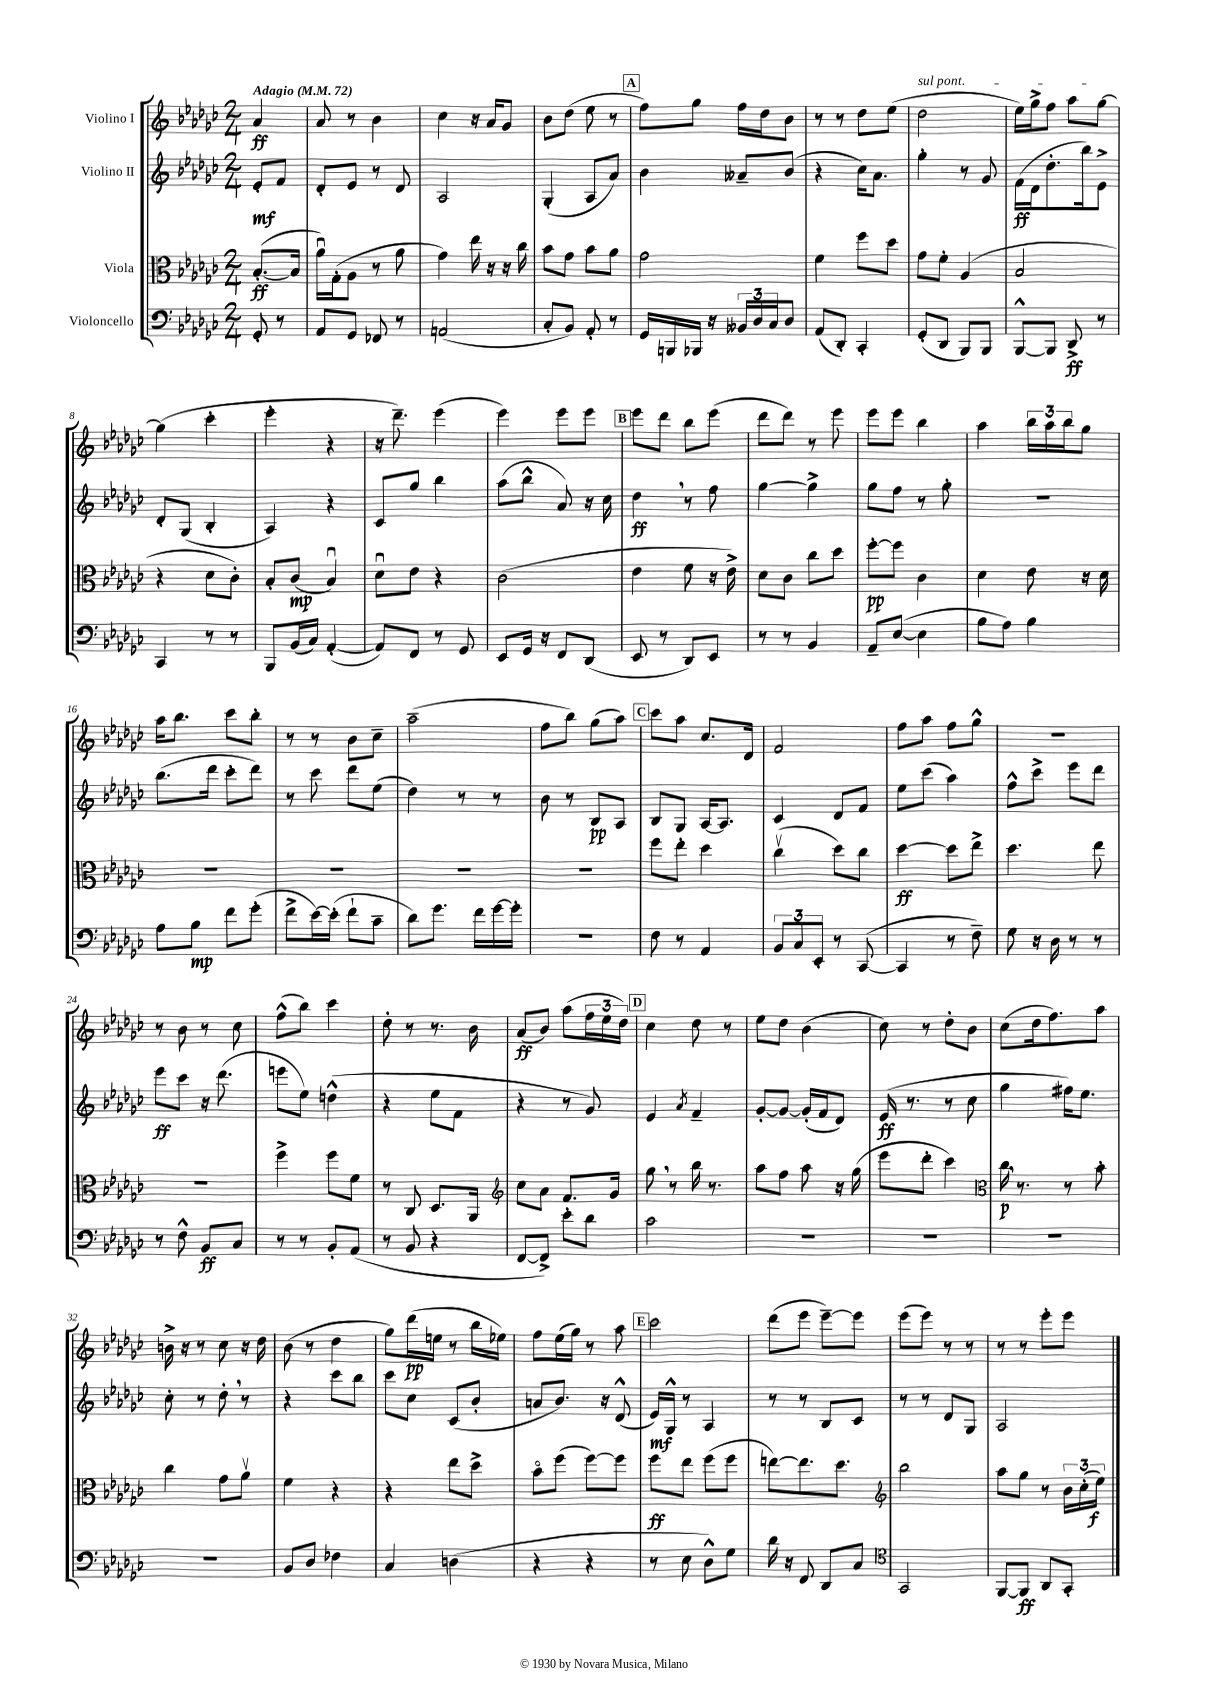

**kern	**kern	**kern	**kern
*staff4	*staff3	*staff2	*staff1
*clefF4	*clefC3	*clefG2	*clefG2
*k[b-e-a-d-g-c-]	*k[b-e-a-d-g-c-]	*k[b-e-a-d-g-c-]	*k[b-e-a-d-g-c-]
*M2/4	*M2/4	*M2/4	*M2/4
*MM72	*MM72	*MM72	*MM72
8GG-'	([8.B-'	8e-'	4a-
8r	.	8f	.
.	16B-]	.	.
=	=	=	=
8AA-	16a-u)	8d-'	8a-
.	(16G-'	.	.
8GG-	8A-	8e-	8r
8FF-	8r	8r	4b-
8r	8a-	8d-	.
=	=	=	=
(2AA	4g-)	2A-	4cc-
.	16ee-	.	16r
.	16r	.	16a-
.	16r	.	8g-
.	16cc-	.	.
=	=	=	=
8C-'	8b-	(4G-'	8b-
8BB-)	8g-	.	(8dd-
8AA-'	8b-	8A-	8ee-
8r	8a-	8a-)	8r
=	=	=	=
16GG-	2g-	4b-	8ff)
16BBB	.	.	.
16BBB-	.	.	8gg-
16r	.	.	.
24BB--	.	8a--~	16ff
24D-	.	.	.
.	.	.	16dd-
24C-	.	.	.
8D-	.	(8b-	8b-
=	=	=	=
(8AA-	4f	4r	8r
8DD-')	.	.	8r
4CC-'	8ff	16cc-)	8dd-
.	.	8.a-	.
.	8dd-	.	(8ee-
=	=	=	=
(8GG-'	8g-	4gg-'	2dd-
8DD-	8f'	.	.
8BBB-)	(4A-	8r	.
8BBB-	.	8g-	.
=	=	=	=
[8BBB-^^	2B-	(16f	16ee-)
.	.	16d-	16gg-^
8BBB-]	.	8.dd-'	8ff
8DD-^	.	.	8aa-
.	.	16bb-)	.
8r	.	8e-^	[8gg-
=	=	=	=
4CC-	4r	8d-'	(4gg-]
.	.	(8G-	.
8r	8d-	4B-'	4ccc-'
8r	8c-')	.	.
=	=	=	=
8BBB-	8B-'	4A-)	4eee-'
(16BB-	(8c-	.	.
16C-)	.	.	.
([4AA-'	4B-u)	4r	4r
=	=	=	=
8AA-])	8d-u	8c-	16r
.	.	.	8.ddd-~)
8FF	8e-	8gg-	.
8r	4r	4bb-	(4eee-
8GG-	.	.	.
=	=	=	=
8EE-	(2c-	(8aa-	4eee-)
16GG-	.	8bb-^^	.
16r	.	.	.
8FF	.	8a-)	8eee-
(8DD-	.	16r	8eee-
.	.	16cc-	.
=	=	=	=
8EE-	4e-	4dd-	8eee-
8r	.	.	8ddd-
8DD-)	8f	8r	8bb-
8EE-	16r	8ff	(8eee-
.	16e-^)	.	.
=	=	=	=
8r	8d-	[4gg-	8ddd-
8r	8c-	.	8ddd-)
4BB-	8cc-	4gg-^]	8r
.	8dd-	.	8eee-
=	=	=	=
8AA-~	[8ff'	8gg-	8eee-
([8E-	8ff]	8ff	8eee-
4E-]	4c-	8r	4bb-
.	.	8gg-'	.
=	=	=	=
8B-	4d-	2r	4aa-
8A-)	.	.	.
4B-	8e-	.	24bb-
.	.	.	24aa-
.	.	.	24bb-
.	16r	.	8gg-
.	16d-	.	.
=	=	=	=
8A-	2r	(8.bb-	16aa-
.	.	.	8.bb-
8B-	.	.	.
.	.	16ddd-	.
8f	.	8ccc-'	8ccc-
(8g-'	.	8ddd-)	8bb-'
=	=	=	=
8f^	2r	8r	8r
[16e-)	.	8ccc-	8r
(16e-']	.	.	.
8f`	.	8ddd-	8b-
8c-~	.	(8ee-	8cc-~
=	=	=	=
8d-)	2r	4dd-)	(2aa-~
8.g-	.	.	.
.	.	8r	.
16f	.	.	.
[16g-	.	8r	.
16g-']	.	.	.
=	=	=	=
2r	2r	8b-	8ff
.	.	8r	8bb-)
.	.	8B-	(8gg-
.	.	8A-	8aa-)
=	=	=	=
8F	8ff	8B-	8ccc-
8r	8ee-'	8G-	8aa-
4AA-	4dd-	[16A-	8.cc-
.	.	8.A-]	.
.	.	.	16d-
=	=	=	=
12BB-	(4cc-v	4c-	2f
12C-	.	.	.
12EE-'	.	.	.
8r	8dd-)	8d-	.
([8CC-	8cc-	8f	.
=	=	=	=
4CC-]	[4dd-	8ee-	8ff
.	.	(8ccc-	8aa-
8r	8dd-]	4aa-)	8ff
8F~)	8ee-^	.	8gg-^^
=	=	=	=
8G-	4.dd-	8ff^^	2r
16r	.	8ccc-^	.
16D-	.	.	.
8r	.	8eee-	.
8r	8ee-	8ddd-	.
=	=	=	=
8r	2r	8eee-	8r
8F^^	.	8ccc-	8b-
8BB-	.	16r	8r
.	.	(8.ddd-	.
8C-	.	.	8cc-
=	=	=	=
8r	4ff^	8eee	(8ff^^
8r	.	8ee-)	8bb-)
8BB-'	8ff	(4dd^^	4ccc-
(8AA-	8f	.	.
=	=	=	=
8r	8r	4r	8dd-'
8BB-	8C-	.	8r
4r	8.D-	8ee-	8.r
.	.	8f	.
.	16AA-	.	16b-
=	=	=	=
*	*clefG2	*	*
[8FF	8cc-	4r	(8a-
8FF^])	8a-	.	8b-)
8e-'	8.f	8r	(8aa-
8d-	.	8g-)	24ff
.	.	.	24ee-
.	16g-	.	.
.	.	.	24dd-)
=	=	=	=
2c-	8gg-	4e-	4cc-
.	8r	.	.
.	.	8qa-	.
.	16bb-	4f~	8dd-
.	8.r	.	.
.	.	.	8r
=	=	=	=
2r	8aa-	[8g-'	8ee-
.	8ff	8g-_	8dd-
.	8aa-	(16g-']	(4b-
.	.	16f	.
.	16r	8d-)	.
.	(16gg-	.	.
=	=	=	=
2r	8eee-	(16e-	8cc-)
.	.	8.r	.
.	8ddd-'	.	8r
.	4ccc-)	8r	8dd-'
.	.	8cc-	8b-
=	=	=	=
*	*clefC3	*	*
2r	16cc-	4gg-	(8cc-
.	8.r	.	.
.	.	.	16dd-
.	.	.	8.ff)
.	8r	16ff#)	.
.	.	8.ee-	.
.	8b-'	.	8aa-
=	=	=	=
2r	4cc-	8cc-'	16b^
.	.	.	16r
.	.	8r	8r
.	8g-	8dd-'	8cc-
.	8a-v	8r	16r
.	.	.	16dd-
=	=	=	=
8BB-	4f	4r	(8b-
8D-	.	.	8r
4F-	4r	8ccc-	4dd-
.	.	8bb-	.
=	=	=	=
4C-	4r	8ccc-	8gg-)
.	.	8cc-	(16ddd-
.	.	.	16ee
(4D	8ee-	(8c-	8r
.	8dd-^	8b-'	16bb-
.	.	.	16ee-)
=	=	=	=
4r	8b-o	8a	8ff
.	(8ff	8.b-)	(16ee-
.	.	.	16gg-)
4r	[8ff)	.	8r
.	.	16r	.
.	8ff]	(8d-^^	8aa-
=	=	=	=
8r	8ff	16e-)	2ccc-
.	.	16G-^^	.
8E-	8ee-	8r	.
8D-^^)	(8ff	4A-	.
8G-	8ff	.	.
=	=	=	=
16d-	[8ee)	8r	(8ddd-
16r	.	.	.
8FF	8.ee]	8r	8eee-
8DD-	.	8B-	[8eee-~)
.	8.dd-	.	.
8C-	.	8c-	8eee-]
=	=	=	=
*clefC4	*clefG2	*	*
2GG-	2bb-	8r	(8eee-
.	.	8r	8eee-)
.	.	8d-	8r
.	.	8G-	8r
=	=	=	=
[8FF	8aa-	2A-	8r
8FF]	8gg-	.	8r
8AA-	8r	.	8eee-'
8GG-'	24b-	.	8eee-
.	(24cc-'	.	.
.	24ee-)	.	.
==	==	==	==
*-	*-	*-	*-
